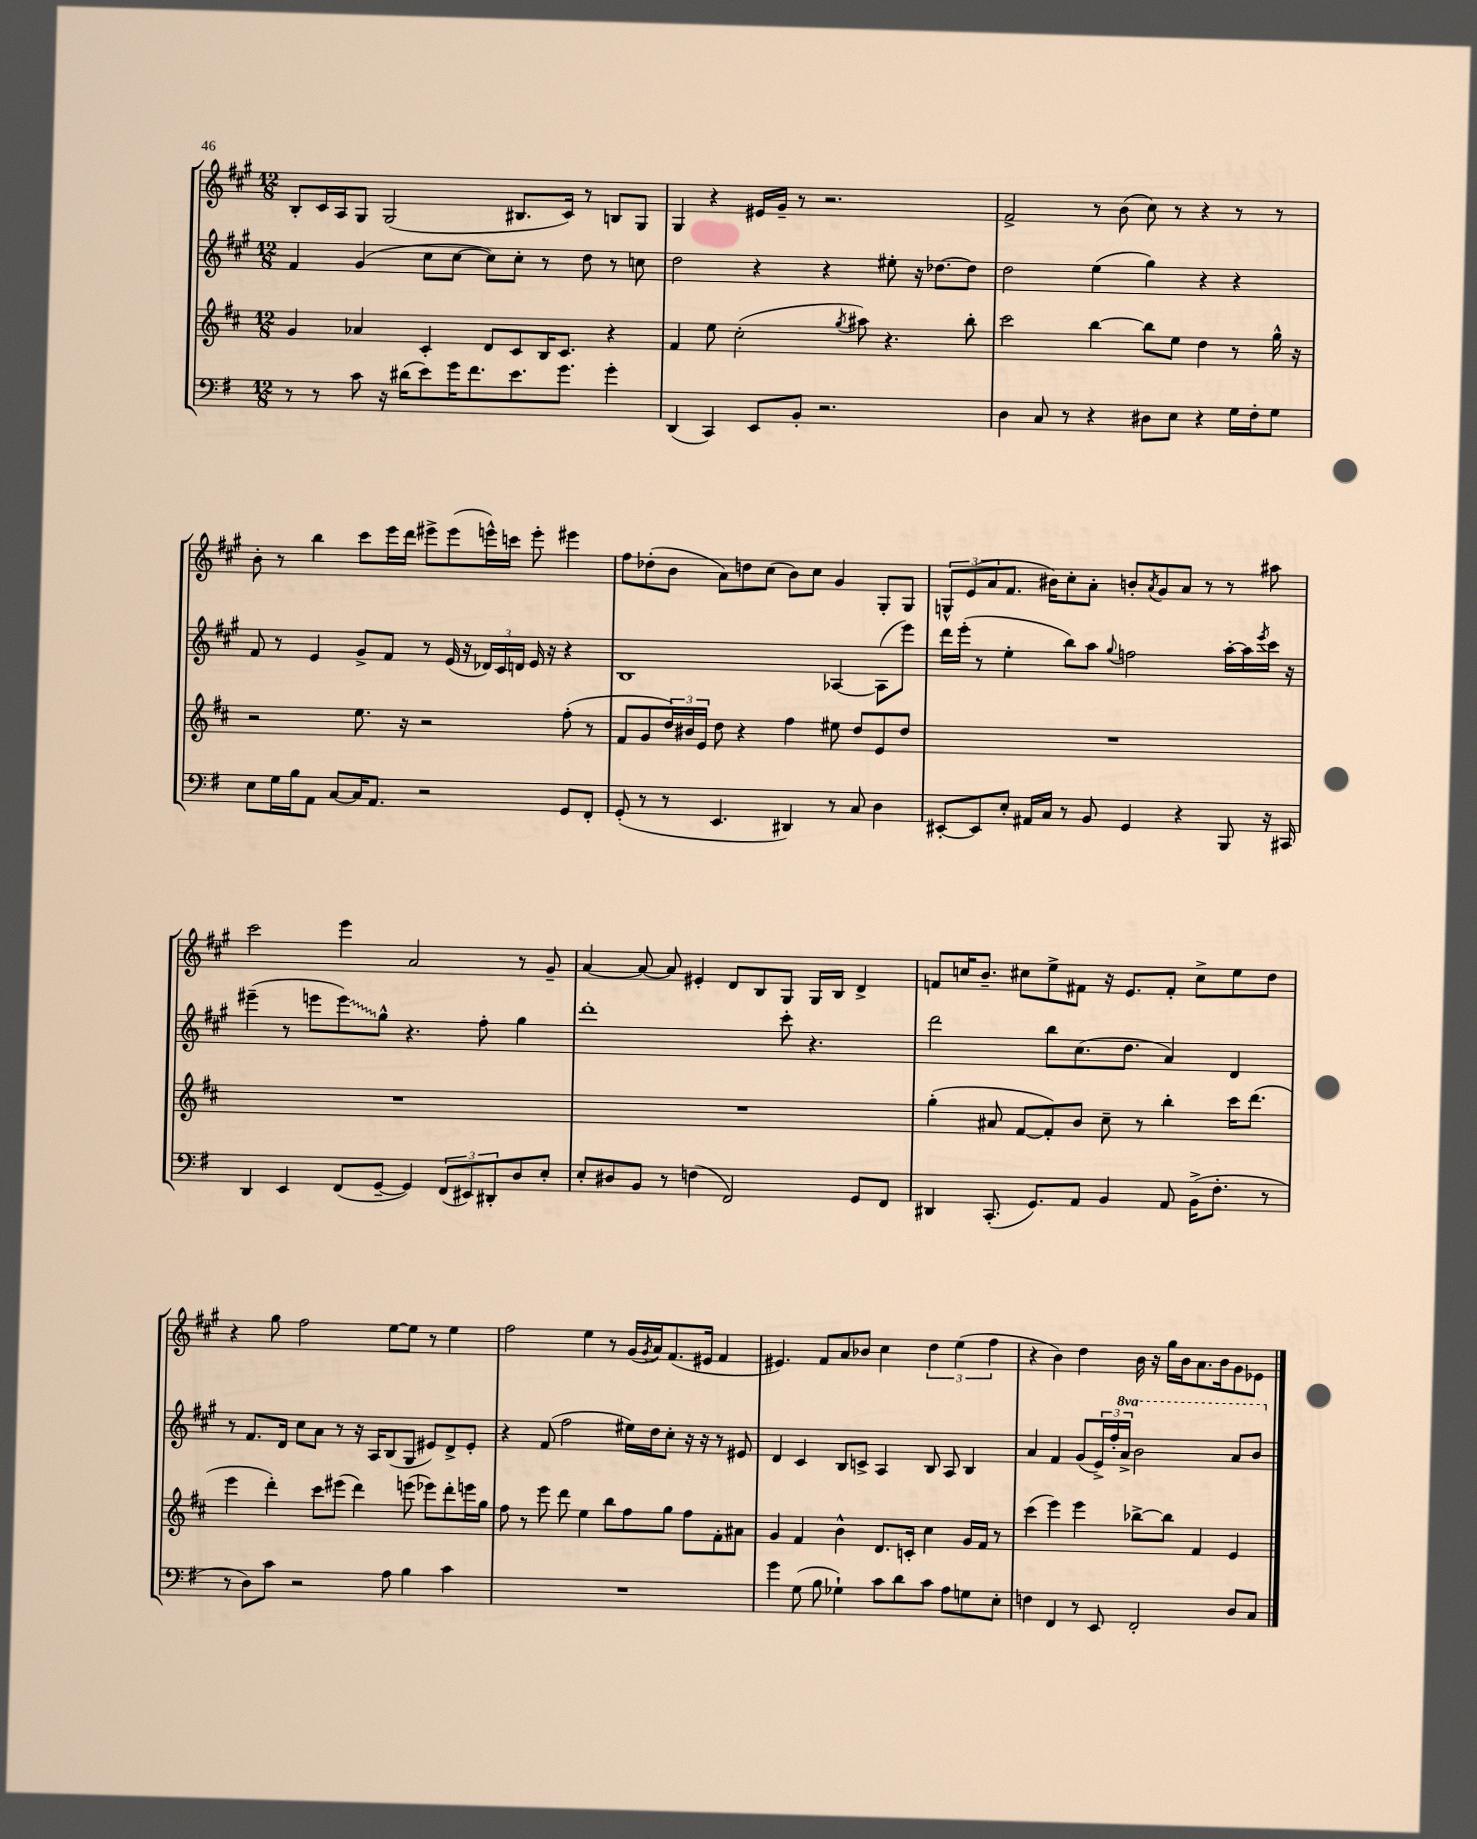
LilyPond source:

<<
\new StaffGroup <<
\new Staff = "s0" {
    \clef treble \key a \major \numericTimeSignature \time 12/8
    b8-. cis'16 a16 gis8 gis2( bis8. cis'16) r8 b8 gis8 |
    gis4 r4 eis'16 gis'16-- r8 r2. |
    fis'2-> r8 b'8( cis''8) r8 r4 r8 r8 |
    b'8-. r8 b''4 cis'''8 e'''16 d'''16 eis'''8-> eis'''8( e'''16-^) c'''16 e'''8-. eis'''4 |
    fis''8 des''8-.( b'8 a'8) d''8 cis''8( b'8) cis''8 gis'4 gis8-. gis8 |
    \tuplet 3/2 { g8-^ e'8( a'8 } fis'8. bis'16) cis''8-. a'8-. b'8-. \acciaccatura { a'8 } gis'8 a'8 r8 r8 ais''8 |
    cis'''2 e'''4 a'2 r8 gis'8-- |
    a'4~ a'8~ a'8 eis'4-. d'8 b8 gis8 gis16 b16 d'4-> |
    f'8 c''16 b'8.-- cis''8 e''8-> fis'8 r16 e'8. fis'8-. cis''8-> e''8 d''8 |
    r4 gis''8 fis''2 e''8~ e''8 r8 e''4 |
    fis''2 e''4 r8 gis'16( \acciaccatura { gis'8 } a'16) fis'8.( eis'16 fis'4 |
    eis'4.) fis'8 a'8 bes'8 cis''4 \tuplet 3/2 { d''4 e''4( fis''4 } |
    r4 b'4) d''4 b'16 r16 gis''16 b'16 a'8. b'16 gis'8 ees'8 \bar "|." |
}
\new Staff = "s1" {
    \clef treble \key a \major \numericTimeSignature \time 12/8 \set Staff.ottavationMarkups = #ottavation-simple-ordinals
    fis'4 gis'4( cis''8 cis''8~ cis''8) cis''8-. r8 d''8 r8 c''8 |
    d''2 r4 r4 eis''8-. r16 des''8.~ des''8 |
    d''2 e''4( gis''4) r4 r4 |
    fis'8 r8 e'4 gis'8-> fis'8 r8 e'16( r16 \tuplet 3/2 { des'16) cis'16 d'16 } e'16 r16 r4 |
    b1 aes4~ aes8( e'''8) |
    d'''16 e'''16-.( r8 e''4-. b''8) a''8 \appoggiatura { gis''8 } f''2 a''16~-. a''16 \acciaccatura { e'''8 } cis'''16 r16 |
    eis'''4--( r8 e'''8 \once \override Glissando.style = #'zigzag e'''8\glissando) gis''8-^ r4. fis''8-. gis''4 |
    d'''1-. cis'''8-. r4. |
    d'''2 b''8 cis''8.( d''8. a'4) d'4 |
    r8 fis'8. d'16 cis''8 a'8 r8 r16 a16 b8( gis8 eis'8) d'8-> eis'8-. |
    r4 fis'8( fis''2 eis''16) d''16 cis''8-. r16 r16 r8 eis'8 |
    d'4 cis'4 b8 c'8-> a4 b8 a8 b4 |
    a'4 fis'4 gis'8( \tuplet 3/2 { e'16->) fis''16-. \ottava #1 a''16-> } b''2 a''8 b''8 \ottava #0 \bar "|." |
}
\new Staff = "s2" {
    \clef treble \key d \major \numericTimeSignature \time 12/8
    g'4 aes'4 cis'4-. d'8 cis'8 b16 cis'8. r4 |
    fis'4 e''8 cis''2-.( \acciaccatura { g''8 } ais''8) r4. b''8-. |
    cis'''2 b''4~ b''8 e''8 d''4 r8 g''16-^ r16 |
    r2 e''8. r16 r2 fis''8-.( r8 |
    fis'8 g'8 \tuplet 3/2 { d''16) bis'16 e'16 } d''8 r4 fis''4 eis''8 d''8 e'8 d''8 |
    R1. |
    R1. |
    R1. |
    g''4-.( ais'8 fis'8~ fis'8-.) b'8 cis''8-- r8 b''4-. cis'''16 d'''8.( |
    e'''4 d'''4-.) cis'''8 eis'''8( d'''4) e'''8( ees'''8) d'''8-. e'''16 g''16 |
    fis''8 r8 e'''8 d'''8 e''4 b''8 fis''8 g''8 fis''8 fis'8-. ais'8 |
    g'4 fis'4 b'4-^ d'8. c'16-. cis''4 g'16 fis'16 r8 |
    cis'''4( e'''4) e'''4 bes''8~-> bes''8 fis'4 e'4 \bar "|." |
}
\new Staff = "s3" {
    \clef bass \key g \major \numericTimeSignature \time 12/8
    r8 r8 c'8 r16 dis'16( e'8) g'16 fis'8. e'8. g'8. g'4-. |
    d,4( c,4) e,8 b,8-. r2. |
    d4 c8 r8 r4 dis8 e8 r4 g16 fis16-. g8 |
    e8 g16 b16 a,8 c8~ c16 a,8. r2 g,8 fis,8-. |
    g,8-.( r8 r8 e,4. dis,4) r8 c8 d4 |
    eis,8~-. eis,8 e8-. ais,16 c16 r8 b,8 g,4 r4 b,,8 r16 cis,16 |
    d,4 e,4 fis,8( g,8~-- g,4) \tuplet 3/2 { fis,8( eis,8) dis,8-. } d8 e8-. |
    e8-. dis8 b,8 r8 f4( fis,2) g,8 fis,8 |
    dis,4 c,8.-.( g,8.) a,8 b,4 a,8 b,16->( fis8.-. r8 |
    r8 d8) c'8 r2 a8 b4 c'4 |
    R1. |
    g'4 g8( b8 ges4-!) c'8 d'8 c'8 a8 g8 e8-. |
    f4 fis,4 r8 e,8 fis,2-. d8 c8 \bar "|." |
}
>>
>>
\layout { \context { \Score \remove "Bar_number_engraver" } }
